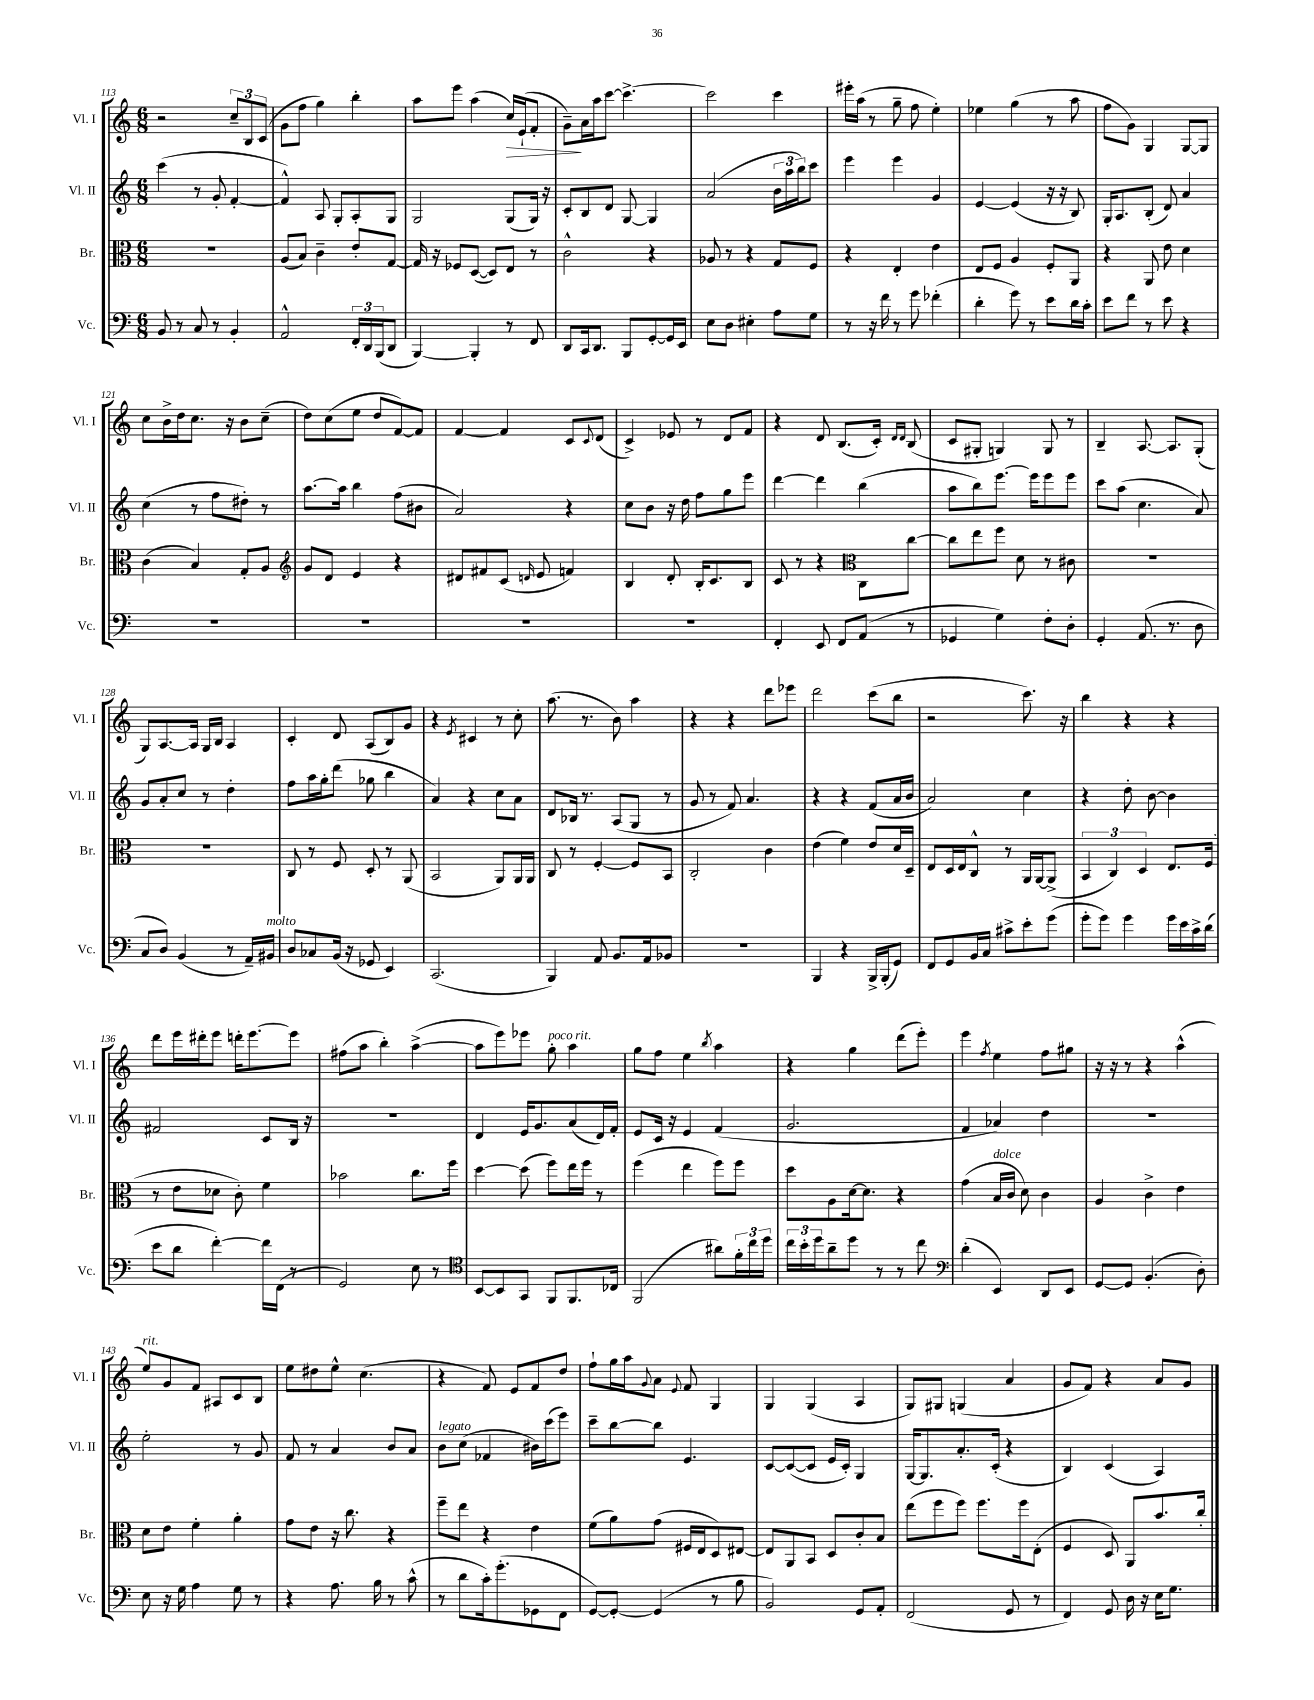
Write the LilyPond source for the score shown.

<<
\new StaffGroup <<
\new Staff = "s0" \with { instrumentName = "Vl. I" shortInstrumentName = "Vl. I" } {
    \clef treble \key c \major \numericTimeSignature \time 6/8
    r2 \tuplet 3/2 { c''8-- b8 c'8( } |
    g'8 f''8 g''4) b''4-. |
    a''8 e'''8 a''4( c''16\>) e'16-!( f'8-. |
    g'8--\!) a'16 a''16 c'''8~ c'''4.~-> |
    c'''2 c'''4 |
    eis'''16-. a''16( r8 g''8-- f''8 e''4-.) |
    ees''4 g''4( r8 a''8 |
    f''8 g'8) g4 g8~ g8 |
    c''8 b'16-> d''16 c''8. r16 b'8 c''8--( |
    d''8) c''8( e''8 d''8 f'8~) f'8 |
    f'4~ f'4 c'8 \appoggiatura { c'8 } d'8( |
    c'4->) ees'8 r8 d'8 f'8 |
    r4 d'8 b8.( c'16-.) \grace { d'16 d'16 } b8( |
    c'8 gis8-. g4) g8 r8 |
    b4-- a8.~ a8. g8-.( |
    g8) a8.~ a16 g16 b16 a4 |
    c'4-. d'8 a8( b8) g'8 |
    r4 \acciaccatura { e'8 } cis'4 r8 c''8-. |
    a''8.( r8. b'8) a''4 |
    r4 r4 d'''8 ees'''8 |
    d'''2 c'''8( b''8 |
    r2 c'''8.) r16 |
    b''4 r4 r4 |
    d'''8 e'''16 dis'''16-. e'''8 d'''16-. e'''8.~ e'''8 |
    fis''8( a''8 b''4-.) a''4~->( |
    a''8 e'''8) ees'''8 g''8-.^\markup { \italic "poco rit." } a''4 |
    g''8 f''8 e''4 \acciaccatura { b''8 } a''4 |
    r4 g''4 d'''8( e'''8-.) |
    e'''4 \acciaccatura { f''8 } e''4 f''8 gis''8 |
    r16 r16 r8 r4 a''4-^( |
    e''8^\markup { \italic "rit." }) g'8 f'8 ais8 c'8 b8 |
    e''8 dis''8 e''8-^ c''4.( |
    r4 f'8) e'8 f'8 d''8 |
    f''8-! g''16 a''16 \appoggiatura { g'8 } a'8 \appoggiatura { e'8 } f'8 g4 |
    g4 g4( a4 |
    g8) gis8 g4( a'4 |
    g'8 f'8) r4 a'8 g'8 \bar "|." |
}
\new Staff = "s1" \with { instrumentName = "Vl. II" shortInstrumentName = "Vl. II" } {
    \clef treble \key c \major \numericTimeSignature \time 6/8
    c'''4( r8 g'8-. f'4~-. |
    f'4-^) a8 g8-. a8-. g8 |
    g2 g8( g16) r16 |
    c'8-. b8 d'8 g8~ g4 |
    a'2( \tuplet 3/2 { b'16 a''16 b''16) } c'''8 |
    e'''4 e'''4 g'4 |
    e'4~ e'4( r16 r16 b8) |
    g16-. a8. b8-.( d'8) a'4 |
    c''4( r8 f''8 dis''8-.) r8 |
    a''8.~ a''16 b''4 f''8( bis'8 |
    a'2) r4 |
    c''8 b'8 r16 d''16 f''8 g''8 e'''8 |
    d'''4~ d'''4 b''4( |
    a''8 b''8) e'''8.~ e'''16 e'''8 e'''8 |
    c'''8 a''8( c''4. a'8) |
    g'8 a'8-. c''8 r8 d''4-. |
    f''8 a''16 g''16-. d'''8( ges''8 b''4 |
    a'4) r4 c''8 a'8 |
    d'8 bes16 r8. a8( g8 r8 |
    g'8 r8 f'8) a'4. |
    r4 r4 f'8( a'16 b'16 |
    a'2) c''4 |
    r4 d''8-. b'8~ b'4 |
    fis'2 c'8 b16 r16 |
    R2. |
    d'4 e'16 g'8. a'8( d'16) f'16-. |
    e'8 c'16 r16 e'4 f'4( |
    g'2. |
    f'4 aes'4) d''4 |
    R2. |
    e''2-. r8 g'8 |
    f'8 r8 a'4 b'8 a'8 |
    b'8^\markup { \italic "legato" } c''8( fes'4 bis'16) c'''16( e'''8) |
    c'''8-- b''8~ b''8 e'4. |
    c'8~ c'8~( c'8 e'16 c'16-.) g4 |
    g16~ g8. a'8.-. c'16-.( r4 |
    b4) c'4( a4) \bar "|." |
}
\new Staff = "s2" \with { instrumentName = "Br." shortInstrumentName = "Br." } {
    \clef alto \key c \major \numericTimeSignature \time 6/8
    R2. |
    a8( b8) c'4-- e'8-. g8~ |
    g16 r16 fes8 d8~( d8) e8 r8 |
    c'2-^ r4 |
    aes8 r8 r4 g8 f8 |
    r4 e4-. e'4 |
    e8 f8 a4 f8-. a,8 |
    r4 a,8 e'8 d'4 |
    c'4( b4) g8-. a8 |
    \clef treble g'8 d'8 e'4 r4 |
    dis'8 fis'8 c'8( \grace { d'16 } e'8 f'4) |
    b4 d'8-. b16-. c'8. b8 |
    c'8 r8 r4 \clef alto c8 c''8~ |
    c''8 e''8 f''8 d'8 r8 cis'8 |
    R2. |
    R2. |
    c8 r8 f8 d8-. r8 a,8( |
    b,2 a,8) a,16 a,16 |
    c8 r8 f4~-. f8 b,8 |
    c2-. c'4 |
    e'4( f'4) e'8 d'16 d16-- |
    e8 d16 e16 c8-^ r8 a,16 a,16~ a,8->( |
    \tuplet 3/2 { b,4 c4) d4 } e8. f16( |
    r8 e'8 des'8 c'8-.) f'4 |
    bes'2 c''8. f''16 |
    d''4~ d''8( f''8) e''16 f''16 r8 |
    f''4( e''4 f''8) f''8 |
    d''8 a8 d'16~ d'8. r4 |
    g'4( b16^\markup { \italic "dolce" } c'16 d'8) c'4 |
    a4 c'4-> e'4 |
    d'8 e'8 f'4-. a'4-. |
    g'8 e'8 r16 c''8. r4 |
    f''8-- e''8 r4 e'4 |
    f'8( a'8) g'8( fis16 e16 d8) eis8~ |
    eis8 a,8 b,8 d8 c'8-. b8 |
    e''8( f''8 f''8) f''8. f''16 e8-.( |
    f4 d8) a,8 b'8. c''16-. \bar "|." |
}
\new Staff = "s3" \with { instrumentName = "Vc." shortInstrumentName = "Vc." } {
    \clef bass \key c \major \numericTimeSignature \time 6/8
    b,8 r8 c8 r8 b,4-. |
    a,2-^ \tuplet 3/2 { f,16-. d,16 b,,16( } d,8 |
    b,,4~) b,,4-. r8 f,8 |
    d,8 c,16 d,8. b,,8 g,8~-. g,16 e,16 |
    e8 d8 eis4-. a8 g8 |
    r8 r16 f'16 r8 g'8 fes'4-.( |
    d'4-. g'8) r8 e'8 d'16 c'16-. |
    e'8 f'8 r8 e'8 r4 |
    R2. |
    R2. |
    R2. |
    R2. |
    f,4-. e,8 f,8 a,8( r8 |
    ges,4 g4) f8-. d8-. |
    g,4-. a,8.( r8. d8 |
    c8 d8) b,4( r8 a,16--) bis,16^\markup { \italic "molto" } |
    d8 ces8 b,16( r16 ges,8 e,4) |
    c,2.( |
    b,,4) a,8 b,8. a,16 bes,8 |
    R2. |
    b,,4 r4 b,,16-> b,,16-.( g,8) |
    f,8 g,8 b,16 c16 cis'8-> e'8-. g'8( |
    g'8-. g'8) g'4 g'16 e'16 c'16-> d'16( |
    e'8 d'8 f'4~-.) f'16 f,16( r8 |
    g,2) e8 r8 |
    \clef tenor b,8~ b,8 g,8 f,8 f,8. ces16 |
    f,2( ais'8) \tuplet 3/2 { f'16-. c''16 d''16 } |
    \tuplet 3/2 { c''16 b'16-. d''16 } a'8-- d''8 r8 r8 c''8 |
    \clef bass d'4-.( e,4) d,8 e,8 |
    g,8~ g,8 b,4.-.( d8-.) |
    e8 r16 g16 a4 g8 r8 |
    r4 a8. b16 r8 c'8-^( |
    r8 d'8 c'16-.) g'8.-.( ges,8 f,8 |
    g,8~) g,8~-. g,4( r8 b8 |
    b,2) g,8 a,8-. |
    f,2( g,8 r8 |
    f,4) g,8 d16 r16 e16 g8. \bar "|." |
}
>>
>>
\layout { \context { \Score currentBarNumber = #113 } }
